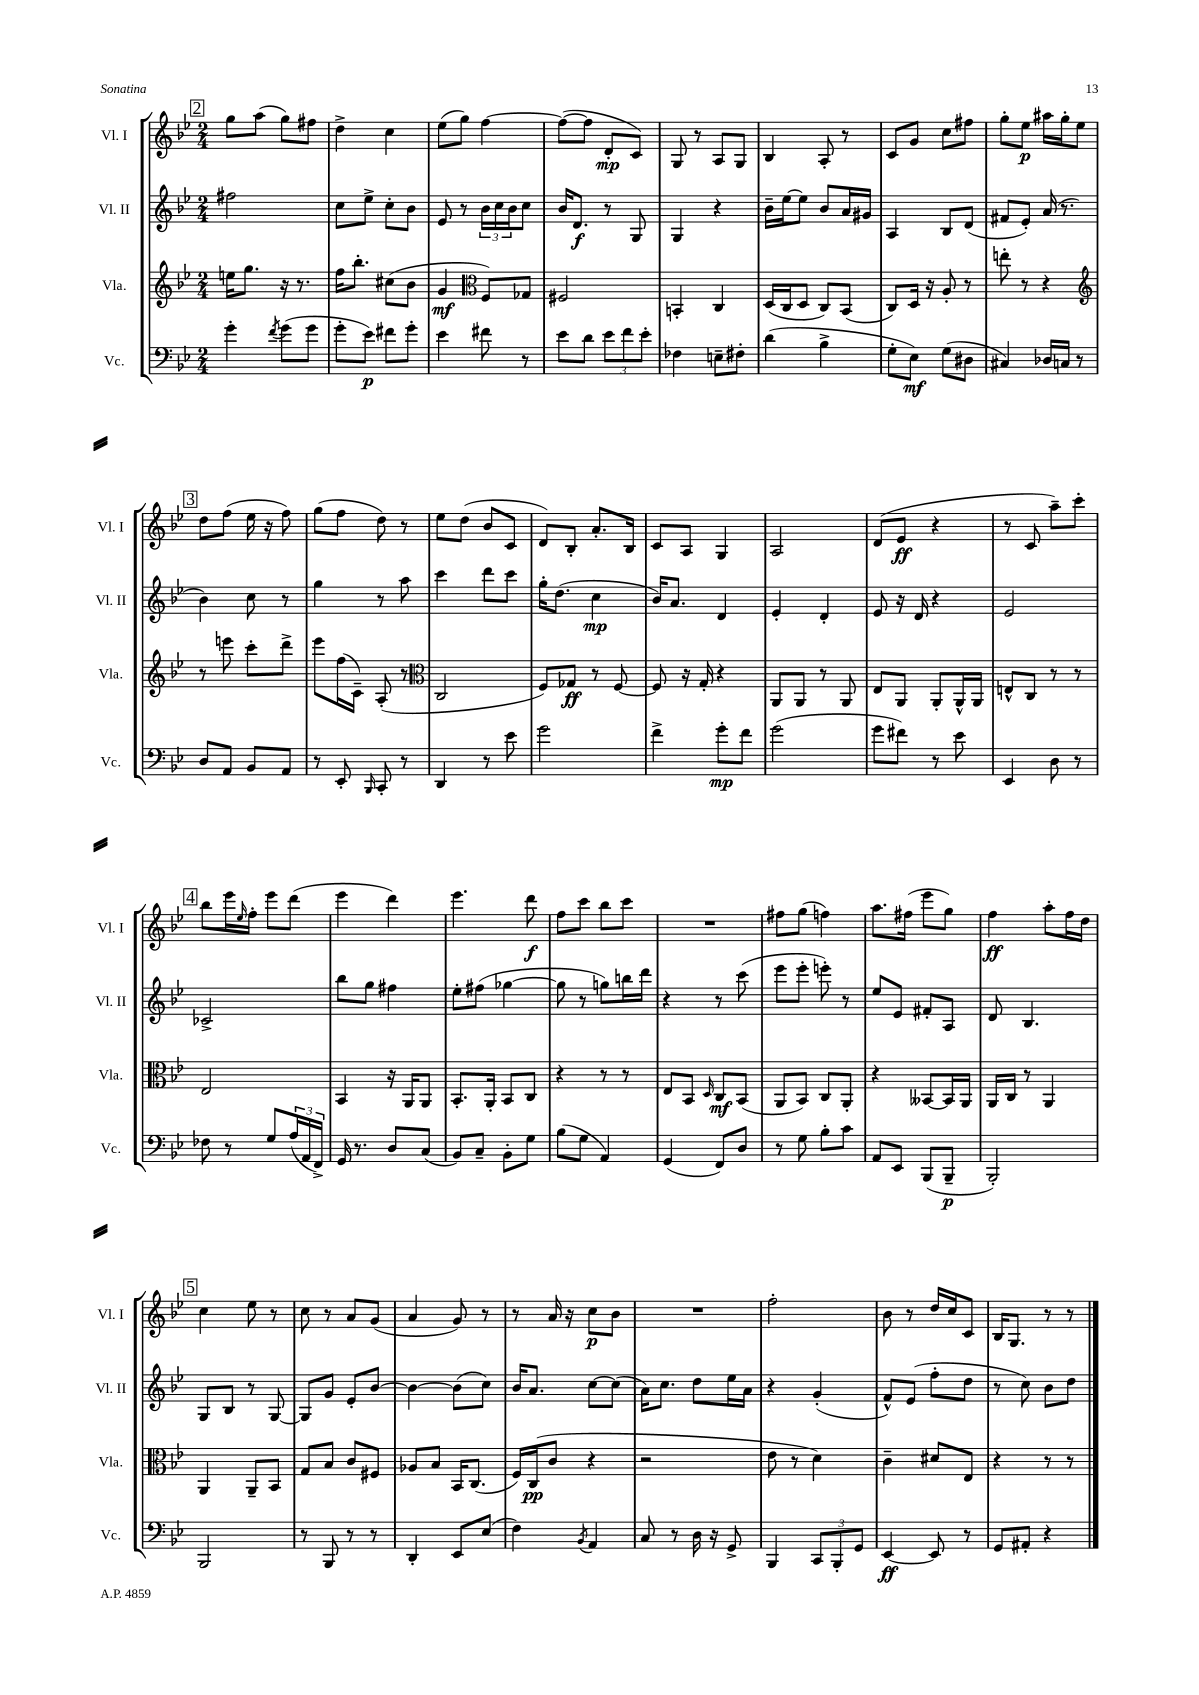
<<
\new StaffGroup <<
\new Staff = "s0" \with { instrumentName = "Vl. I" shortInstrumentName = "Vl. I" } {
    \clef treble \key bes \major \numericTimeSignature \time 2/4
    \mark \markup { \box "2" } g''8 a''8( g''8) fis''8 |
    d''4-> c''4 |
    ees''8( g''8) f''4~ |
    f''8~( f''8 d'8-.\mp c'8) |
    g8 r8 a8 g8 |
    bes4 a8-. r8 |
    c'8 g'8 c''8 fis''8 |
    g''8-. ees''8\p ais''16 g''16-. ees''8 |
    \mark \markup { \box "3" } d''8 f''8( ees''16 r16 f''8) |
    g''8( f''8 d''8) r8 |
    ees''8 d''8( bes'8 c'8 |
    d'8) bes8-. a'8.-. bes16 |
    c'8 a8 g4 |
    a2 |
    d'8( ees'8\ff r4 |
    r8 c'8 a''8--) c'''8-. |
    \mark \markup { \box "4" } bes''8 ees'''16 \grace { ees''16 } f''16-. ees'''8 d'''8( |
    ees'''4 d'''4) |
    ees'''4. d'''8\f |
    f''8 c'''8 bes''8 c'''8 |
    R2 |
    fis''8 g''8( f''4) |
    a''8. fis''16( ees'''8 g''8) |
    f''4\ff a''8-. f''16 d''16 |
    \mark \markup { \box "5" } c''4 ees''8 r8 |
    c''8 r8 a'8 g'8( |
    a'4 g'8) r8 |
    r8 a'16 r16 c''8\p bes'8 |
    R2 |
    f''2-. |
    bes'8 r8 d''16 c''16 c'8 |
    bes16 g8. r8 r8 \bar "|." |
}
\new Staff = "s1" \with { instrumentName = "Vl. II" shortInstrumentName = "Vl. II" } {
    \clef treble \key bes \major \numericTimeSignature \time 2/4
    \mark \markup { \box "2" } fis''2 |
    c''8 ees''8-> c''8-. bes'8 |
    ees'8 r8 \tuplet 3/2 { bes'16 c''16 bes'16 } c''8 |
    bes'16 d'8.\f r8 g8 |
    g4 r4 |
    bes'16-- ees''16~ ees''8 bes'8 a'16 gis'16 |
    a4 bes8 d'8( |
    fis'8 ees'8-.) a'16( r8. |
    \mark \markup { \box "3" } bes'4) c''8 r8 |
    g''4 r8 a''8 |
    c'''4 d'''8 c'''8 |
    g''16-. d''8.( c''4\mp |
    bes'16) a'8. d'4 |
    ees'4-. d'4-. |
    ees'8 r16 d'16 r4 |
    ees'2 |
    \mark \markup { \box "4" } ces'2-> |
    bes''8 g''8 fis''4 |
    ees''8-. fis''8( ges''4~ |
    ges''8 r8 g''8) b''16 d'''16 |
    r4 r8 c'''8( |
    ees'''8 ees'''8-. e'''8-.) r8 |
    ees''8 ees'8 fis'8-. a8 |
    d'8 bes4. |
    \mark \markup { \box "5" } g8 bes8 r8 g8~ |
    g8 g'8 ees'8-. bes'8~ |
    bes'4~ bes'8( c''8) |
    bes'16 a'8. c''8~ c''8( |
    a'16) c''8. d''8 ees''16 a'16 |
    r4 g'4-.( |
    f'8-^) ees'8( f''8-. d''8 |
    r8 c''8) bes'8 d''8 \bar "|." |
}
\new Staff = "s2" \with { instrumentName = "Vla." shortInstrumentName = "Vla." } {
    \clef treble \key bes \major \numericTimeSignature \time 2/4
    \mark \markup { \box "2" } e''16 g''8. r16 r8. |
    f''16 bes''8.-. cis''8( bes'8 |
    g'4\mf \clef alto f8) ges8 |
    fis2 |
    b,4-. c4 |
    d16( c16 d8 c8) bes,8( |
    c8) d16 r16 a8-. r8 |
    e''8-. r8 r4 |
    \mark \markup { \box "3" } \clef treble r8 e'''8 c'''8-. d'''8-> |
    ees'''8 f''16( c'16--) a8-.( r8 |
    \clef alto c2 |
    f8) ges8\ff r8 f8~ |
    f8 r16 g16-. r4 |
    a,8 a,8 r8 a,8 |
    ees8 a,8 a,8-. a,16-^ a,16 |
    e8-^ c8 r8 r8 |
    \mark \markup { \box "4" } ees2 |
    bes,4 r16 a,16 a,8 |
    bes,8.-. a,16-. bes,8 c8 |
    r4 r8 r8 |
    ees8 bes,8 \grace { d16 } c8\mf bes,8( |
    a,8 bes,8) c8 a,8-. |
    r4 beses,8~ beses,16 a,16 |
    a,16 c16 r8 a,4 |
    \mark \markup { \box "5" } a,4 a,8-- bes,8 |
    g8 bes8 c'8 fis8 |
    aes8 bes8 bes,16 c8.( |
    f16) c16\pp( c'8 r4 |
    r2 |
    ees'8 r8 d'4) |
    c'4-- dis'8 ees8 |
    r4 r8 r8 \bar "|." |
}
\new Staff = "s3" \with { instrumentName = "Vc." shortInstrumentName = "Vc." } {
    \clef bass \key bes \major \numericTimeSignature \time 2/4
    \mark \markup { \box "2" } g'4-. \acciaccatura { f'8 } g'8( g'8 |
    g'8-. ees'8\p) fis'8 g'8-. |
    ees'4 fis'8 r8 |
    ees'8 d'8 \tuplet 3/2 { ees'8 f'8 ees'8-. } |
    fes4 e8-- fis8-. |
    d'4( bes4-> |
    g8-. ees8\mf) g8( dis8 |
    cis4) des16 c16 r8 |
    \mark \markup { \box "3" } d8 a,8 bes,8 a,8 |
    r8 ees,8-. \grace { bes,,16 } c,8-. r8 |
    d,4 r8 ees'8 |
    g'2 |
    f'4-> g'8-.\mp f'8 |
    g'2( |
    g'8 fis'8) r8 ees'8 |
    ees,4 d8 r8 |
    \mark \markup { \box "4" } fes8 r8 g8 \tuplet 3/2 { a16( a,16 f,16->) } |
    g,16 r8. d8 c8( |
    bes,8) c8-- bes,8-. g8 |
    bes8( g8 a,4) |
    g,4( f,8) d8 |
    r8 g8 bes8-. c'8 |
    a,8 ees,8 bes,,8( bes,,8--\p |
    bes,,2-.) |
    \mark \markup { \box "5" } bes,,2 |
    r8 bes,,8 r8 r8 |
    d,4-. ees,8 ees8( |
    f4) \acciaccatura { bes,8 } a,4 |
    c8 r8 d16 r16 g,8-> |
    bes,,4 \tuplet 3/2 { c,8 bes,,8-. g,8 } |
    ees,4~\ff ees,8 r8 |
    g,8 ais,8-. r4 \bar "|." |
}
>>
>>
\layout { \context { \Score \remove "Bar_number_engraver" } }
